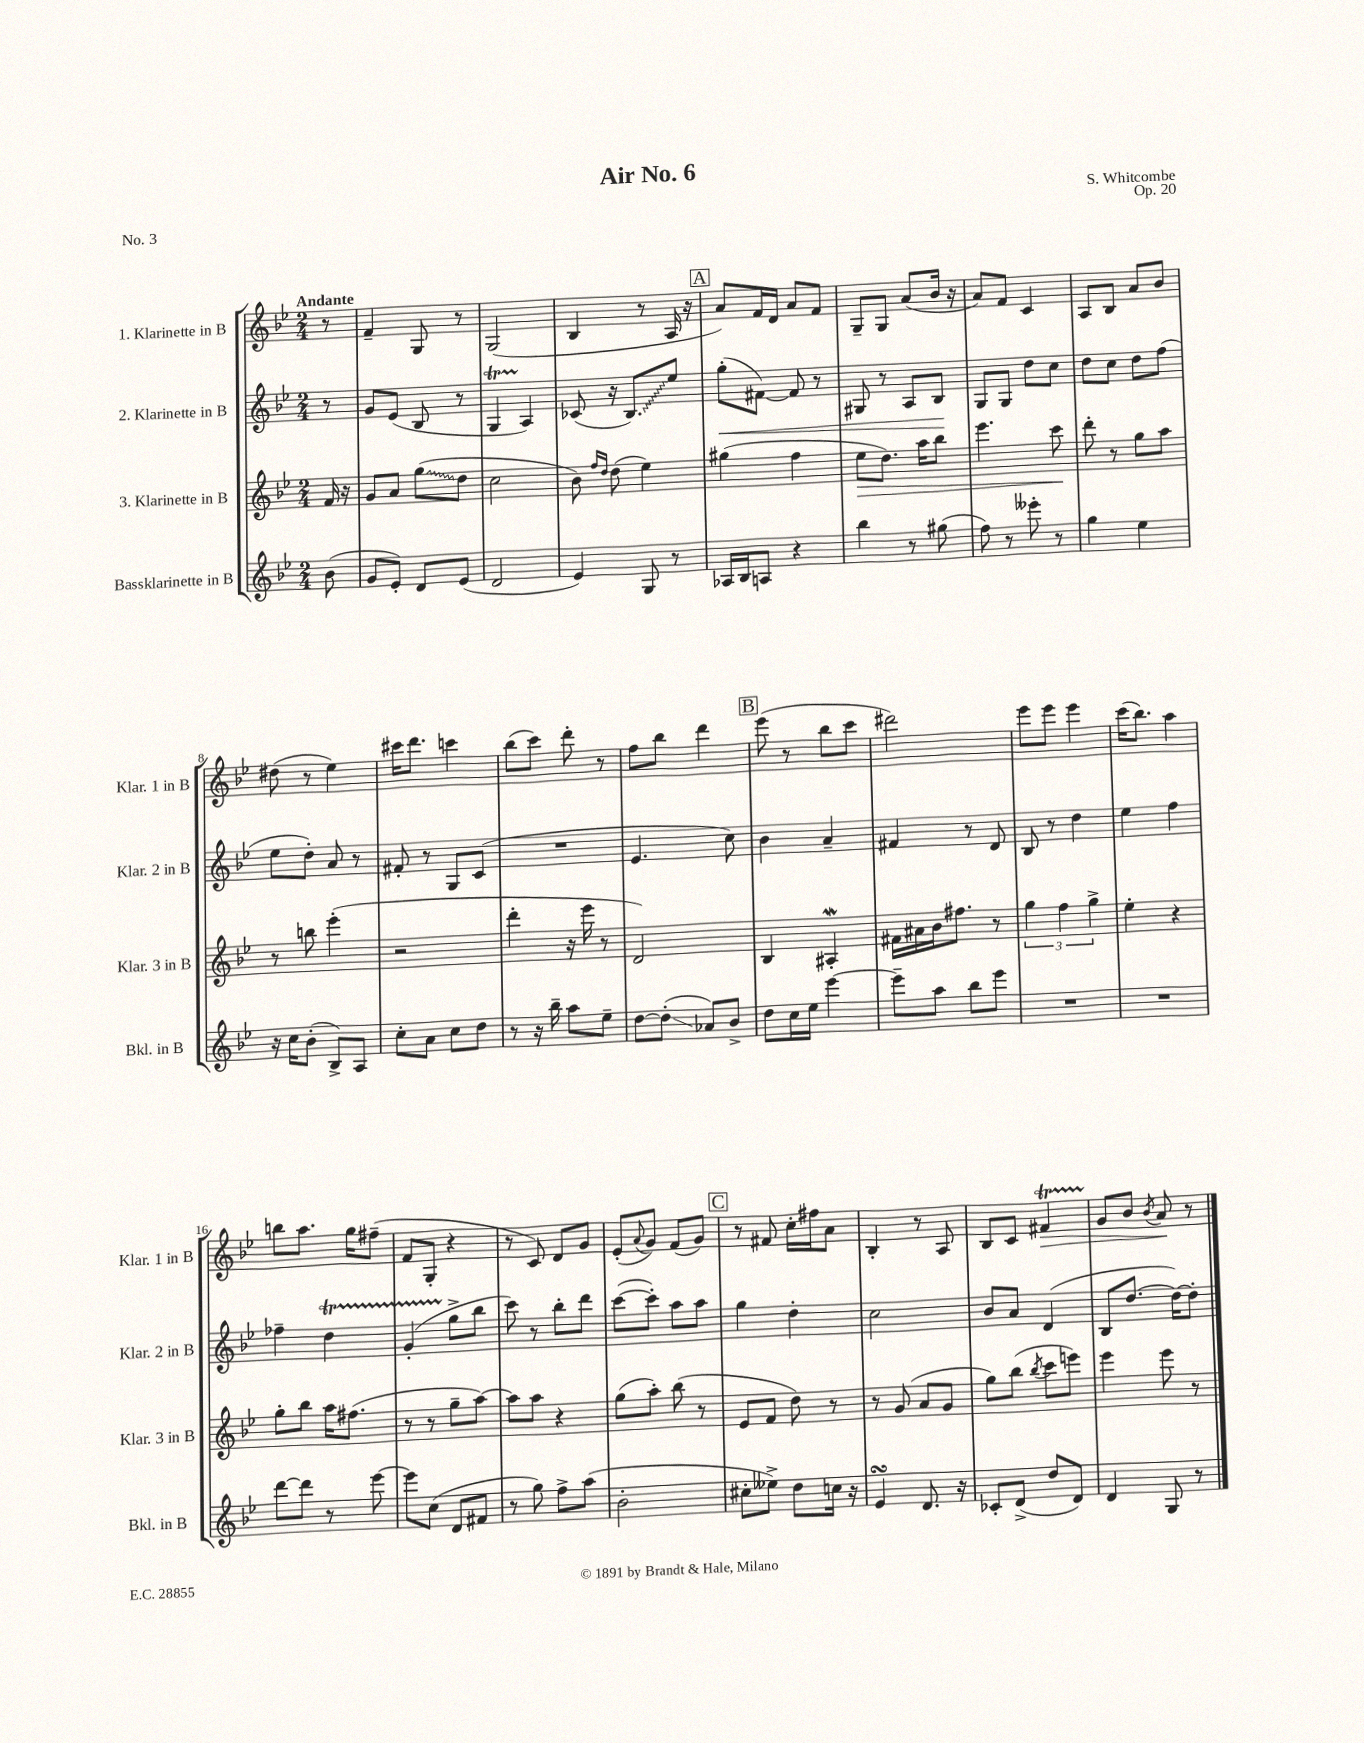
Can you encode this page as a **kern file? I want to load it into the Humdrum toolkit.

**kern	**kern	**kern	**kern
*staff4	*staff3	*staff2	*staff1
*clefG2	*clefG2	*clefG2	*clefG2
*k[b-e-]	*k[b-e-]	*k[b-e-]	*k[b-e-]
*M2/4	*M2/4	*M2/4	*M2/4
(8b-	16f	8r	8r
.	16r	.	.
=	=	=	=
8g	8g	8g	4f~
8e-')	8a	(8e-	.
8d	(8gg	8B-	8G
(8e-	8dd	8r	8r
=	=	=	=
2d	2cc	4G	(2G
.	.	4A)	.
=	=	=	=
4e-)	8b-)	(8c-	4B-
.	16qqff	.	.
.	16qqdd	.	.
.	(8dd	16r	.
.	.	8.B-)	.
8G	4ee-)	.	8r
8r	.	8ee-	16A
.	.	.	16r
=	=	=	=
16A-	(4gg#	(8gg'	8a)
16B-	.	.	.
8A	.	[8f#)	16f
.	.	.	16d
4r	4ff	8f#]	8a
.	.	8r	8f
=	=	=	=
4bb-	8ee-	8G#	8G~
.	8.dd)	8r	8G
8r	.	8A	(8a
.	16aa	.	.
(8gg#	8bb-	8B-	16b-
.	.	.	16r
=	=	=	=
8ff)	4.eee-	8G	8a)
8r	.	8G	8f
8eee--'	.	8dd	4c
8r	8ccc	8cc	.
=	=	=	=
4gg	8ddd'	8dd	8A
.	8r	8cc	8B-
4ee-	8gg	8dd	8a
.	8aa	(8ff	8b-
=	=	=	=
16r	8r	8ee-	(8dd#
16cc	.	.	.
(8b-'	8bb	8dd')	8r
8B-^)	(4eee-'	8a	4ee-)
8A	.	8r	.
=	=	=	=
8cc'	2r	8f#'	16ccc#
.	.	.	8.ddd
8a	.	8r	.
8cc	.	8G	4ccc
8dd	.	(8c	.
=	=	=	=
8r	4ddd'	2r	(8bb-
16r	.	.	8ccc)
16bb-~	.	.	.
8aa	16r	.	8ddd'
.	16eee-	.	.
8ee-~	8r	.	8r
=	=	=	=
[8dd	2d)	4.e-	8ff
(8dd']	.	.	8bb-
8a-)	.	.	4ddd
8b-^	.	8cc)	.
=	=	=	=
8dd	4B-	4b-	(8eee-
16cc	.	.	8r
16ee-	.	.	.
[4eee-	4A#'	4a~	8bb-
.	.	.	8ccc
=	=	=	=
8eee-~]	16f#	4f#	2ddd#)
.	16a#	.	.
8aa	16b-	.	.
.	8.ff#	.	.
8bb-	.	8r	.
8eee-	8r	8d	.
=	=	=	=
2r	6gg	8B-	8eee-
.	.	8r	8eee-
.	6ff	.	.
.	.	4dd	4eee-
.	6gg^	.	.
=	=	=	=
2r	4ee-'	4ee-	(16ccc
.	.	.	8.bb-)
.	4r	4ff	4aa
=	=	=	=
[8ddd	8gg'	4ff-~	8bb
8ddd]	8bb-	.	8.aa
8r	16aa	4dd	.
.	(8.ff#	.	16gg
[8eee-	.	.	(8ff#~
=	=	=	=
8eee-]	8r	(4g'	8f
(8cc	8r	.	8G'
8d	8gg~	8gg^	4r
8f#	[8aa)	8bb-	.
=	=	=	=
8r	8aa]	8ccc)	8r
8gg)	8aa	8r	8c)
8ff^	4r	8bb-'	8d
(8aa	.	8ddd	8g
=	=	=	=
2b-'	(8gg	([8ccc	(8e-'
.	.	.	8qqa
.	8aa')	8ccc'])	8g)
.	(8bb-	8aa	(8f
.	8r	8aa	8g)
=	=	=	=
8cc#'	8e-	4gg	8r
8ee--^)	8f	.	8f#
8dd	8dd)	4dd'	16cc'
.	.	.	16ff#
16cc	8r	.	8a
16r	.	.	.
=	=	=	=
4e-	8r	2cc	4B-'
.	(8g	.	.
8.d	8a	.	8r
.	8g	.	8A
16r	.	.	.
=	=	=	=
8c-'	8gg)	8b-	8B-
(8d^	(8bb-	8a	8c
.	8qbb-	.	.
8dd	8ccc	(4d	4f#
8d)	8eee)	.	.
=	=	=	=
4d	4eee-	8B-	8g
.	.	[8.dd	8b-
.	.	.	8qb-
8G	8eee-	.	8a
.	.	16dd_)	.
8r	8r	8dd']	8r
==	==	==	==
*-	*-	*-	*-
